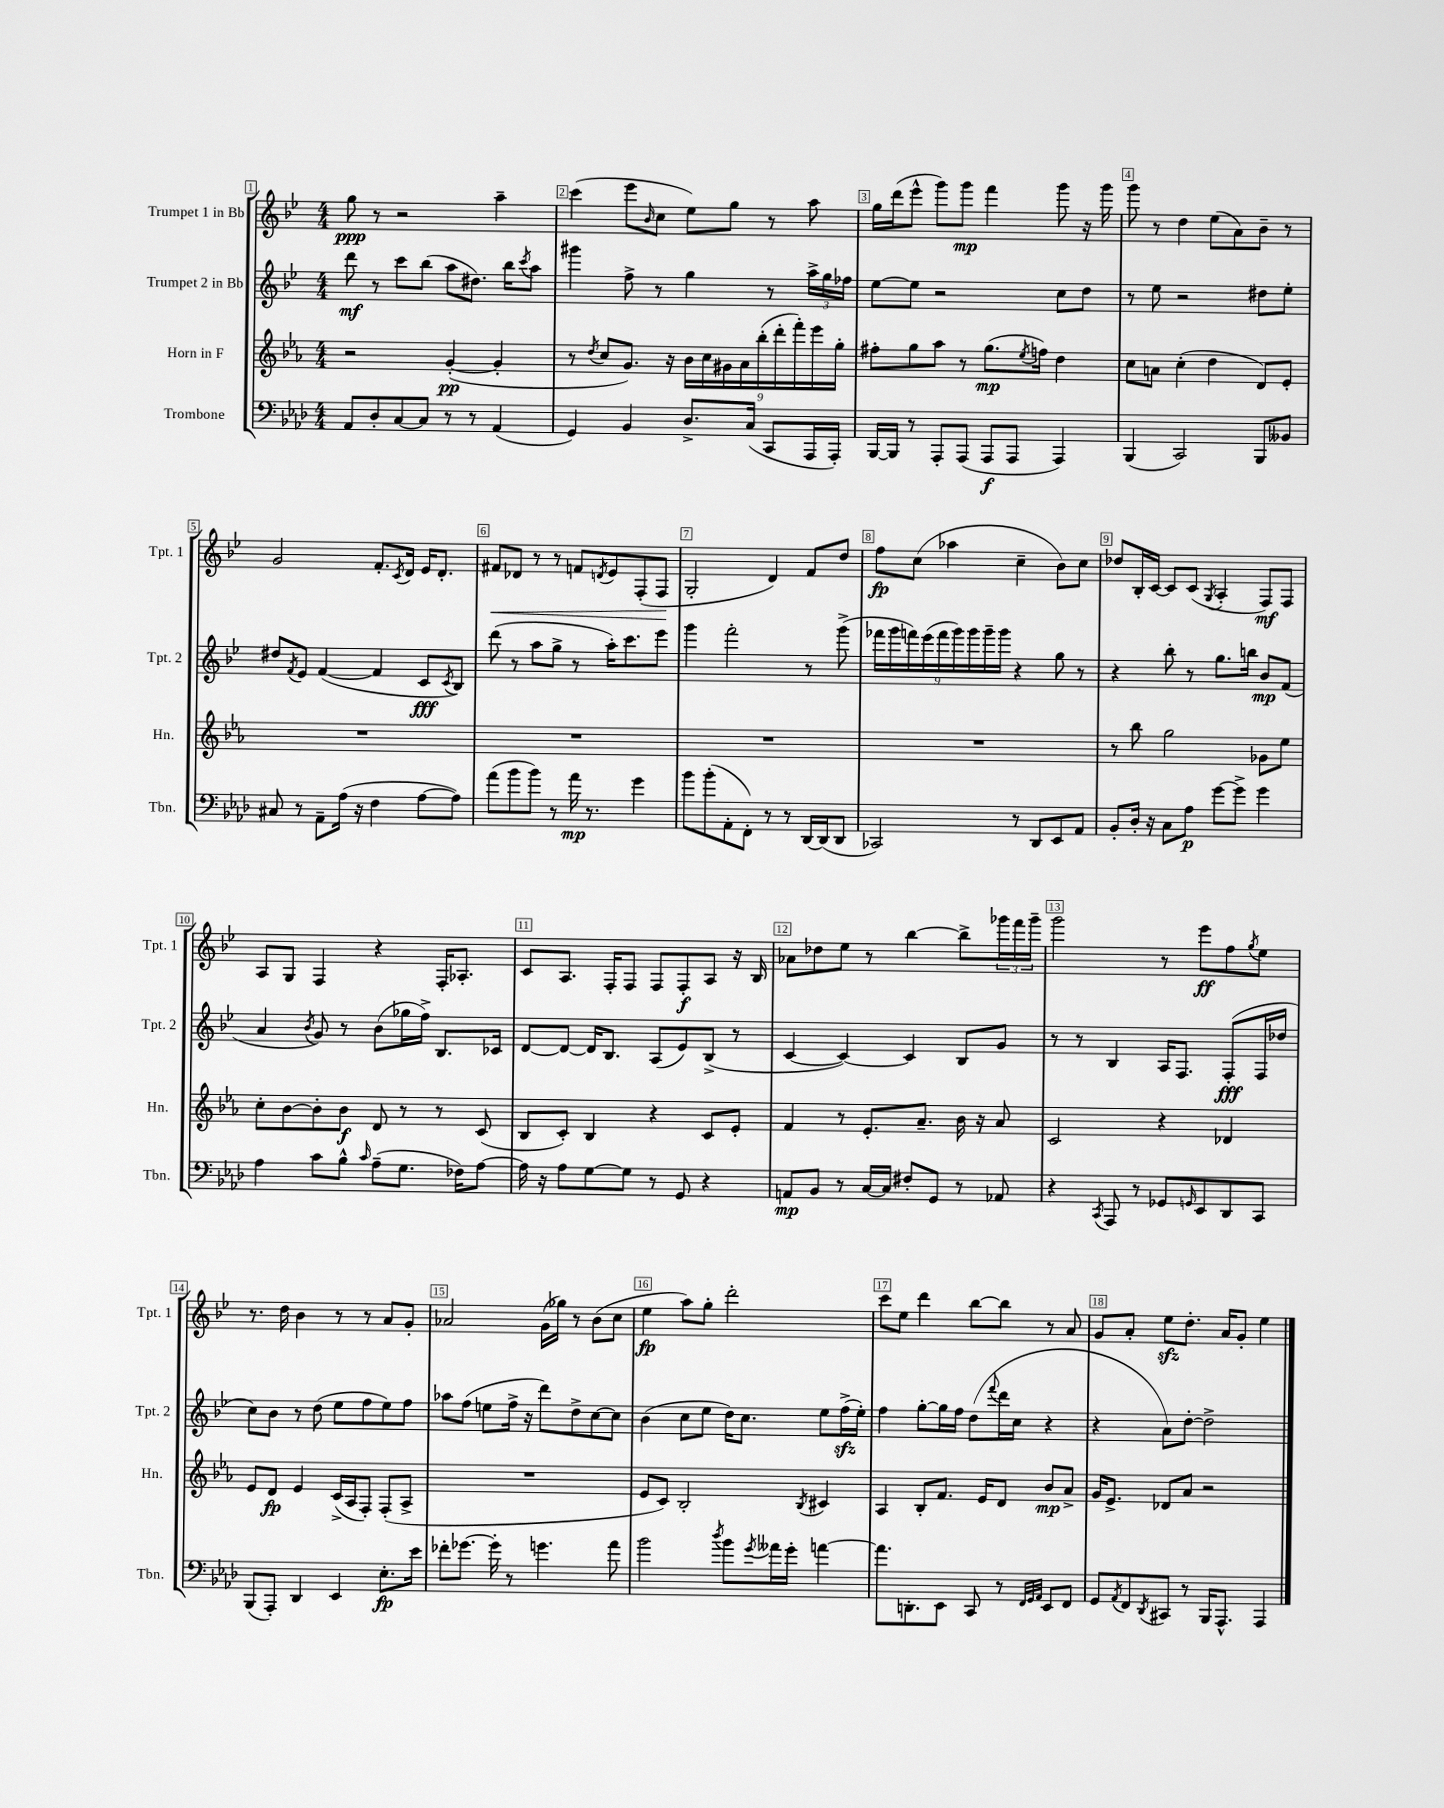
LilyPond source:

<<
\new StaffGroup <<
\new Staff = "s0" \with { instrumentName = "Trumpet 1 in Bb" shortInstrumentName = "Tpt. 1" } {
    \clef treble \key bes \major \numericTimeSignature \time 4/4
    g''8\ppp r8 r2 a''4-- |
    c'''4( ees'''8 \grace { bes'16 } c''8 ees''8) g''8 r8 a''8 |
    g''16 d'''16( ees'''8-^ g'''8) g'''8\mp f'''4 g'''8 r16 g'''16 |
    g'''8 r8 d''4 ees''8( a'8) bes'8-- r8 |
    g'2 f'8.-. \acciaccatura { c'8 } d'16 ees'16 d'8.-. |
    fis'8\< des'8 r8 r8 f'8 \acciaccatura { d'8 } ees'8 f8-.( f8\! |
    g2-. d'4) f'8 d''8 |
    f''8\fp c''8( aes''4 c''4-- bes'8) c''8 |
    des''8 bes16-. c'16~ c'8 c'8( \acciaccatura { g8 } a4-. f8\mf) f8 |
    a8 g8 f4 r4 f16-. aes8.-. |
    c'8 a8. f16-. f8 f8 f8-.\f a8 r16 bes16 |
    aes'8 des''8 ees''8 r8 bes''4~ bes''8-> \tuplet 3/2 { ges'''16 f'''16 ges'''16-- } |
    g'''2 r8 ees'''8\ff f''8 \acciaccatura { g''8 } ees''8 |
    r8. d''16 bes'4 r8 r8 a'8 g'8-. |
    aes'2 g'16( ges''16) r8 bes'8( c''8 |
    ees''4\fp a''8) g''8-. d'''2-. |
    c'''8 ees''8 d'''4 bes''8~ bes''8 r8 a'8 |
    g'8 a'8-. ees''8\sfz d''8.-. a'16 g'8-. ees''4 \bar "|." |
}
\new Staff = "s1" \with { instrumentName = "Trumpet 2 in Bb" shortInstrumentName = "Tpt. 2" } {
    \clef treble \key bes \major \numericTimeSignature \time 4/4
    d'''8\mf r8 c'''8 bes''8( a''8 dis''8.) bes''16 \acciaccatura { c'''8 } a''8 |
    gis'''4 f''8-> r8 g''4 r8 \tuplet 3/2 { a''16-> g''16 fes''16 } |
    ees''8~ ees''8 r2 c''8 d''8 |
    r8 ees''8 r2 dis''8 ees''8-. |
    dis''8 \acciaccatura { f'8 } ees'8 f'4~( f'4 c'8\fff \acciaccatura { c'8 } bes8) |
    d'''8( r8 a''8 g''8-> r8 a''16-.) c'''8. ees'''8 |
    g'''4 f'''2-. r8 g'''8->( |
    \tuplet 9/8 { fes'''16 g'''16 f'''16) ees'''16( f'''16 g'''16) g'''16 g'''16-- g'''16 } r4 g''8 r8 |
    r4 bes''8-. r8 g''8. b''16 bes'8\mp f'8( |
    a'4 \acciaccatura { bes'8 } g'8) r8 bes'8( ges''16 f''16->) bes8. ces'16 |
    d'8~ d'8~ d'16 bes8. a8( ees'8) bes8->( r8 |
    c'4~ c'4~) c'4 bes8 g'8 |
    r8 r8 bes4 a16 f8. f8-.\fff( f16 des''16 |
    c''8) bes'8 r8 d''8( ees''8 f''8 ees''8) f''8 |
    aes''8 f''8( e''8 f''16-> r16 d'''8) d''8-> c''8~ c''8 |
    bes'4( c''8 ees''8 d''16) c''8. ees''8 f''16->\sfz( ees''16-.) |
    f''4 g''8~-. g''16 f''16 d''8( \appoggiatura { f'''8 } d'''16 c''16 r4 |
    r4 a'8) d''8~-. d''2-> \bar "|." |
}
\new Staff = "s2" \with { instrumentName = "Horn in F" shortInstrumentName = "Hn." } {
    \clef treble \key ees \major \numericTimeSignature \time 4/4
    r2 g'4~-.\pp( g'4-. |
    r8 \acciaccatura { d''8 } c''8 g'8.) r16 \tuplet 9/8 { bes'16 c''16 gis'16 aes'16 bes''16-.( d'''16-. f'''16-.) ees'''16 g''16-. } |
    fis''8-. g''8 aes''8 r8 g''8.\mp( \acciaccatura { ees''8 } f''16) d''4 |
    c''8 a'8 c''4-.( d''4 d'8) ees'8-. |
    R1 |
    R1 |
    R1 |
    R1 |
    r8 bes''8 g''2 ges'8 ees''8 |
    c''8-. bes'8~ bes'8-. bes'8\f d'8 r8 r8 c'8( |
    bes8 c'8-.) bes4 r4 c'8 ees'8-. |
    f'4 r8 ees'8.-. aes'8.-- bes'16 r16 aes'8 |
    c'2 r4 des'4 |
    ees'8 d'8\fp ees'4 c'16->( aes16 f8-.) f8-.( aes8-> |
    R1 |
    ees'8 c'8) bes2-. \acciaccatura { bes8 } cis'4 |
    aes4 bes8-. f'8. ees'16 d'8 bes'8\mp aes'8-> |
    g'16 ees'8.-> des'8 aes'8 r2 \bar "|." |
}
\new Staff = "s3" \with { instrumentName = "Trombone" shortInstrumentName = "Tbn." } {
    \clef bass \key aes \major \numericTimeSignature \time 4/4
    aes,8 des8-. c8~ c8 r8 r8 aes,4( |
    g,4) bes,4 des8.-> c16( c,8 aes,,16 aes,,16-.) |
    bes,,16~ bes,,16 r8 aes,,8-. aes,,8( aes,,8\f aes,,8 aes,,4) |
    bes,,4( c,2) bes,,8 beses,8 |
    cis8 r8 aes,8-- aes16( r16 f4 aes8~ aes8) |
    aes'8( bes'8 bes'8) r8 aes'16\mp r8. g'4 |
    bes'8 bes'8-.( aes,8-. f,8-.) r8 r8 des,16~ des,16( des,8 |
    ces,2) r8 des,8 ees,8 aes,8 |
    bes,8-. des16-. r16 c8 aes8\p g'8~ g'8-> g'4 |
    aes4 c'8 bes8-^ \grace { c'16 } aes8--( g8. fes16) aes8~ |
    aes16 r16 aes8 g8~ g8 r8 g,8 r4 |
    a,8\mp bes,8 r8 c16~ c16 fis8-. g,8 r8 aes,8 |
    r4 \acciaccatura { c,8 } aes,,8 r8 ges,8 \grace { g,16 } ees,8 des,8 c,8 |
    bes,,8( aes,,8-.) des,4 ees,4 ees8.-.\fp ees'16 |
    fes'8-. ges'8.~ ges'16-. r8 g'4. aes'8 |
    bes'2 \acciaccatura { des''8 } bes'8 \acciaccatura { g'8 } aeses'16 g'16-. a'4~ |
    a'8. d,8.-. ees,8 c,8 r8 \grace { f,32 g,32 aes,32 } ees,8 f,8 |
    g,8 \acciaccatura { aes,8 } f,8 \acciaccatura { des,8 } cis,8 r8 bes,,16 aes,,8.-^ aes,,4 \bar "|." |
}
>>
>>
\layout { \context { \Score \override BarNumber.break-visibility = ##(#f #t #t) barNumberVisibility = #all-bar-numbers-visible \override BarNumber.stencil = #(make-stencil-boxer 0.1 0.3 ly:text-interface::print) } }
